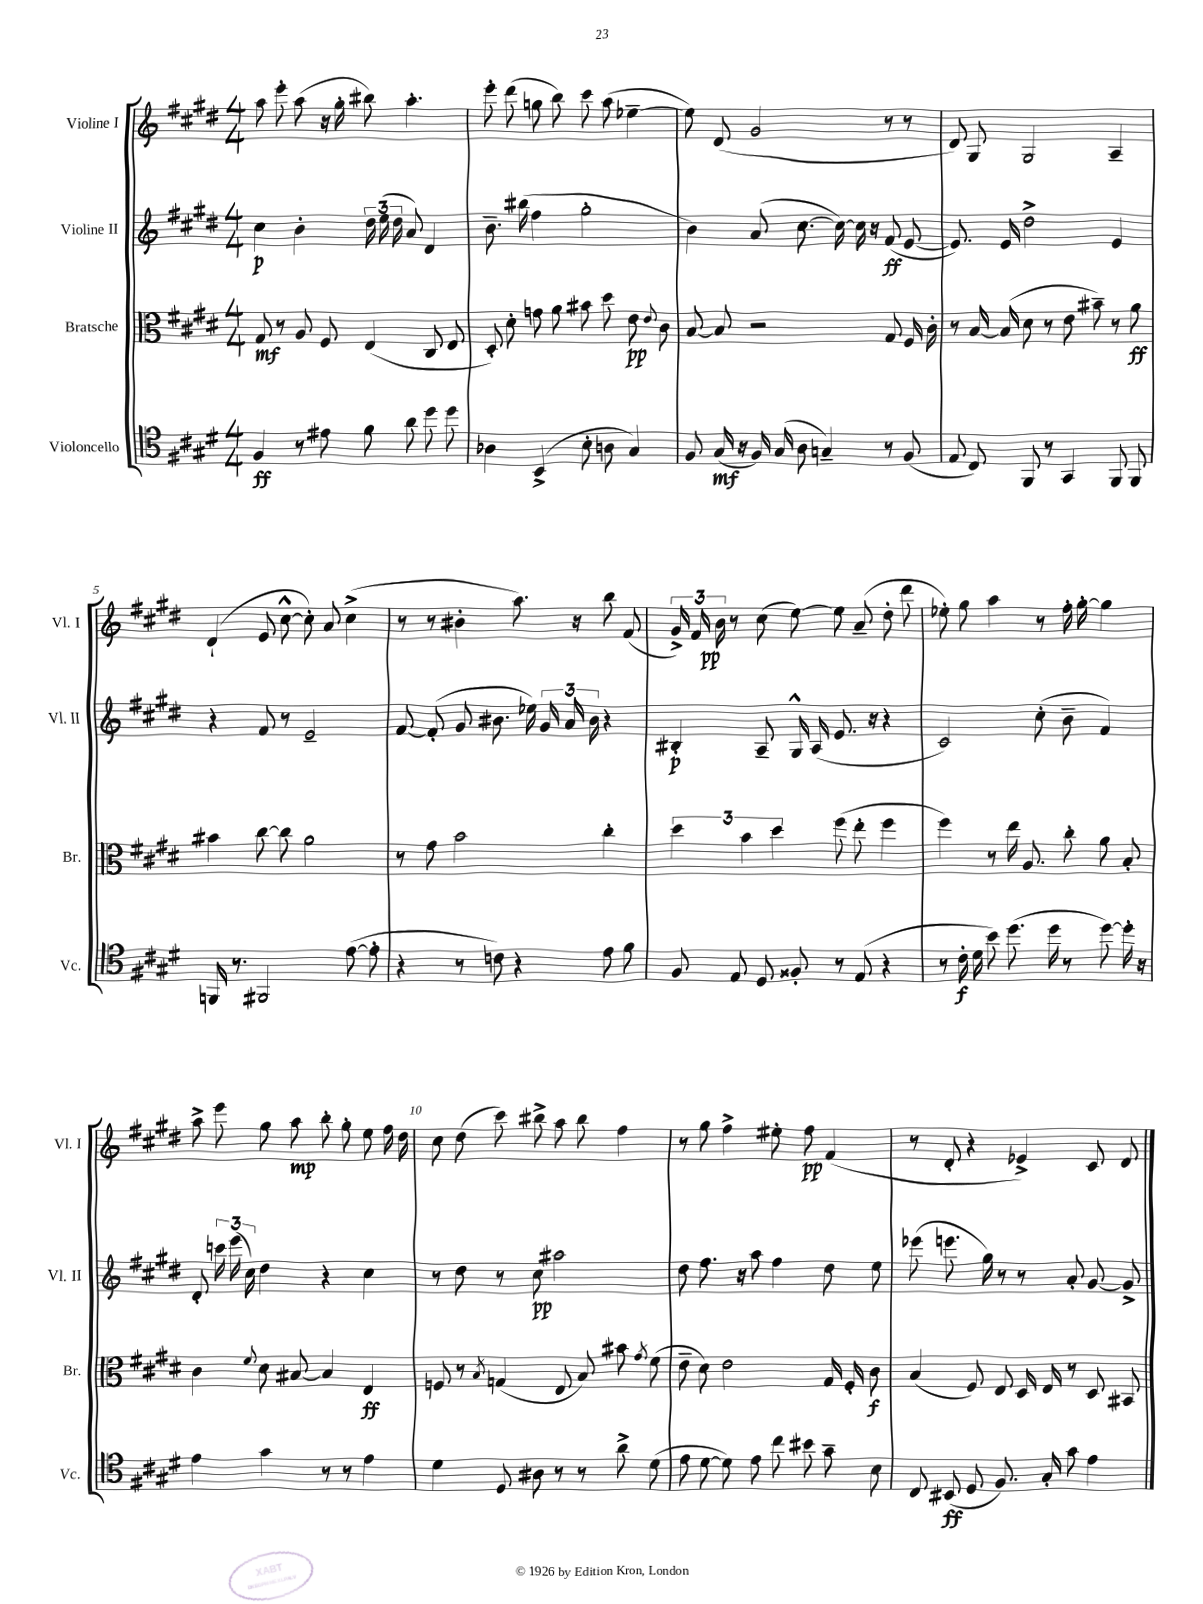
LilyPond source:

<<
\new StaffGroup <<
\new Staff = "s0" \with { instrumentName = "Violine I" shortInstrumentName = "Vl. I" } {
    \clef treble \key e \major \numericTimeSignature \time 4/4
    \autoBeamOff a''8 e'''8-. a''8( r16 gis''16-. bis''8) a''4.-. |
    e'''8-. dis'''8( g''8 b''8) cis'''8 a''8( ees''4~-- |
    ees''8) dis'8( gis'2 r8 r8 |
    dis'8) gis8 gis2 a4-- |
    dis'4-!( e'8 cis''8~-^ cis''8-.) a'8 cis''4->( |
    r8 r8 bis'4-. a''8.) r16 b''8 fis'8( |
    \tuplet 3/2 { gis'16->) fis'16 b'16\pp } r8 cis''8( e''8~) e''8 a'8--( dis''8-. dis'''8 |
    ees''8-.) gis''8 a''4 r8 fis''16-. gis''16~-. gis''4 |
    a''8-> e'''8 gis''8 a''8\mp b''8-. gis''8-. e''8 fis''16 dis''16 |
    cis''8 dis''8( cis'''8) bis''8-> a''8 bis''8 fis''4 |
    r8 gis''8 fis''4-> eis''8-. fis''8\pp fis'4( |
    r8 dis'8-. r4 ees'4->) cis'8 dis'8 \bar "|." |
}
\new Staff = "s1" \with { instrumentName = "Violine II" shortInstrumentName = "Vl. II" } {
    \clef treble \key e \major \numericTimeSignature \time 4/4
    \autoBeamOff cis''4\p b'4-. \tuplet 3/2 { dis''16 e''16( dis''16 } a'8) dis'4 |
    b'8.-- bis''16( fis''4 gis''2-. |
    b'4) a'8( cis''8.~ cis''16~) cis''16 r16 fis'8\ff( e'8~ |
    e'8.) e'16 dis''2-> e'4 |
    r4 fis'8 r8 e'2-- |
    fis'8~ fis'8-.( gis'8 bis'8. ees''16) \tuplet 3/2 { gis'16 a'16 bis'16 } r4 |
    bis4-.\p a8-- gis16-^ a16( e'8. r16 r4 |
    cis'2) cis''8-.( b'8-- fis'4) |
    dis'8-. \tuplet 3/2 { c'''16 e'''16( cis''16) } dis''4 r4 cis''4 |
    r8 dis''8 r8 cis''8\pp ais''2 |
    dis''8 fis''8. r16 a''8 fis''4 dis''8 e''8 |
    ees'''8( e'''8. gis''16) r8 r8 a'8-. gis'8~ gis'8-> \bar "|." |
}
\new Staff = "s2" \with { instrumentName = "Bratsche" shortInstrumentName = "Br." } {
    \clef alto \key e \major \numericTimeSignature \time 4/4
    \autoBeamOff gis8\mf r8 a8 fis8 e4( cis8 e8 |
    dis8-.) dis'8-. g'8 a'8 bis'8 dis''8 e'8\pp \appoggiatura { e'8 } cis'8 |
    b8~ b8 r2 gis8 fis16 cis'16-. |
    r8 b16~ b16( dis'8 r8 e'8 bis'8--) r8 a'8\ff |
    bis'4 cis''8~ cis''8 a'2 |
    r8 gis'8 b'2 cis''4-. |
    \tuplet 3/2 { dis''4 b'4 dis''4 } fis''8( e''8-. fis''4 |
    fis''4) r8 e''16 a8. cis''8-. a'8 b8-. |
    cis'4 \appoggiatura { fis'8 } dis'8 bis8~ bis4 e4\ff |
    f8 r8 \acciaccatura { b8 } g4( e8 b8) bis'8 \acciaccatura { gis'8 } fis'8( |
    e'8-- dis'8) e'2 gis16 fis16-. cis'8\f |
    b4( fis8) e8 dis16 e16 r8 dis8 bis,8 \bar "|." |
}
\new Staff = "s3" \with { instrumentName = "Violoncello" shortInstrumentName = "Vc." } {
    \clef tenor \key e \major \numericTimeSignature \time 4/4
    \autoBeamOff fis4\ff r8 eis'8 fis'8 a'8 dis''8 dis''8 |
    aes4 b,4->( b8-. a8 gis4) |
    fis8 gis16\mf( r16 fis16) gis16( a8 g4--) r8 fis8( |
    e8 cis8) fis,8 r8 gis,4 fis,8 fis,8 |
    f,16 r8. fis,2 e'8~( e'8-. |
    r4 r8 c'8) r4 e'8 fis'8 |
    fis8 e8 dis8 fisis8-. r8 e8( r4 |
    r8 cis'16-.\f dis'16 b'8) dis''8.( dis''16 r8 dis''8~) dis''16-. r16 |
    e'4 gis'4 r8 r8 e'4 |
    dis'4 dis8 ais8 r8 r8 a'8-> dis'8( |
    e'8 dis'8~ dis'8) e'8 cis''8 bis'8 gis'8-- b8 |
    cis8 bis,8\ff( dis8 fis8.) gis16-. gis'8 e'4 \bar "|." |
}
>>
>>
\layout { \context { \Score \override BarNumber.break-visibility = ##(#f #t #t) barNumberVisibility = #(every-nth-bar-number-visible 5) } }
